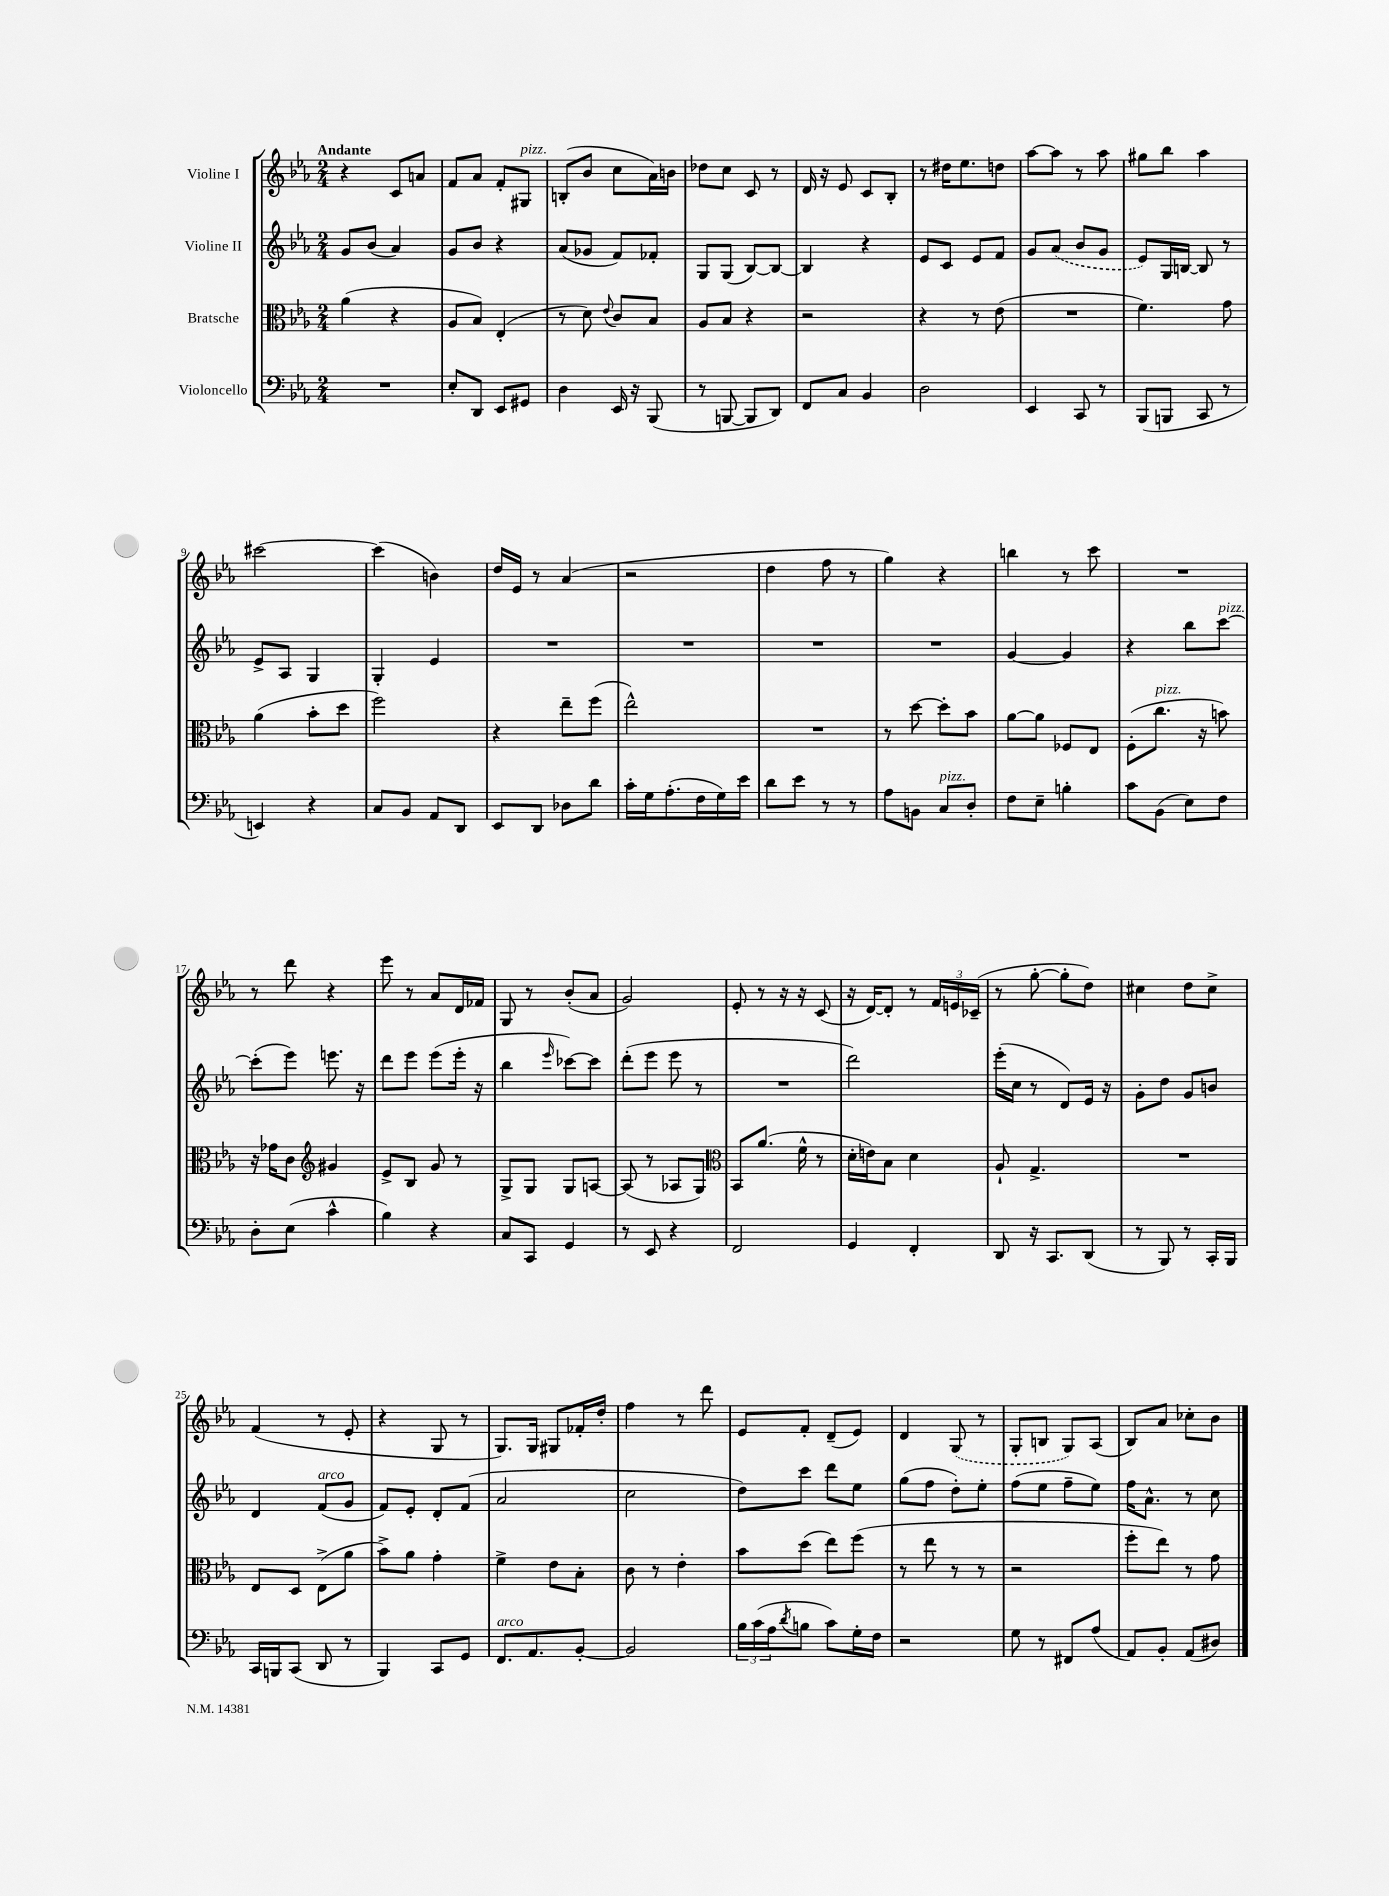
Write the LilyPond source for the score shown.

<<
\new StaffGroup <<
\new Staff = "s0" \with { instrumentName = "Violine I" } {
    \clef treble \key ees \major \numericTimeSignature \time 2/4 \tempo "Andante"
    r4 c'8 a'8 |
    f'8 aes'8 f'8-. gis8^\markup { \italic "pizz." } |
    b8-.( bes'8 c''8 aes'16) b'16 |
    des''8 c''8 c'8 r8 |
    d'16 r16 ees'8 c'8 bes8-. |
    r8 dis''16 ees''8. d''8 |
    aes''8~ aes''8 r8 aes''8 |
    gis''8 bes''8 aes''4 |
    cis'''2~ |
    cis'''4( b'4) |
    d''16 ees'16 r8 aes'4( |
    r2 |
    d''4 f''8 r8 |
    g''4) r4 |
    b''4 r8 c'''8 |
    R2 |
    r8 d'''8 r4 |
    ees'''8 r8 aes'8 d'16 fes'16 |
    g8 r8 bes'8-.( aes'8 |
    g'2) |
    ees'8-. r8 r16 r16 c'8( |
    r16 d'16~) d'8-. r8 \tuplet 3/2 { f'16 e'16 ces'16--( } |
    r8 g''8~-. g''8-. d''8) |
    cis''4 d''8 cis''8-> |
    f'4( r8 ees'8-. |
    r4 g8 r8 |
    g8.) g16 gis8 fes'16-. d''16-. |
    f''4 r8 d'''8 |
    ees'8 f'8-. d'8--( ees'8) |
    d'4 \once \slurDashed g8( r8 |
    g8-. b8 g8) aes8( |
    bes8) aes'8 ces''8-. bes'8 \bar "|." |
}
\new Staff = "s1" \with { instrumentName = "Violine II" } {
    \clef treble \key ees \major \numericTimeSignature \time 2/4
    g'8 bes'8( aes'4) |
    g'8 bes'8 r4 |
    aes'8( ges'8 f'8) fes'8-. |
    g8 g8( bes8~) bes8~ |
    bes4 r4 |
    ees'8 c'8 ees'8 f'8 |
    g'8 \once \slurDashed aes'8( bes'8 g'8 |
    ees'8) g16 b16~ b8 r8 |
    ees'8-> aes8 g4 |
    g4-. ees'4 |
    R2 |
    R2 |
    R2 |
    R2 |
    g'4~ g'4 |
    r4 bes''8 c'''8~^\markup { \italic "pizz." } |
    c'''8-.( ees'''8) e'''8. r16 |
    d'''8 ees'''8 ees'''8( ees'''16-. r16 |
    bes''4 \grace { ees'''16 } ces'''8~) ces'''8 |
    d'''8-.( ees'''8 ees'''8 r8 |
    R2 |
    d'''2) |
    ees'''16-.( c''16 r8 d'8) ees'16 r16 |
    g'8-. d''8 g'8 b'8 |
    d'4 f'8^\markup { \italic "arco" }( g'8 |
    f'8) ees'8-. d'8-. f'8( |
    aes'2 |
    c''2 |
    d''8) c'''8 d'''8 ees''8 |
    g''8( f''8 d''8-.) ees''8-. |
    f''8( ees''8 f''8-- ees''8) |
    f''16 aes'8.-^ r8 c''8 \bar "|." |
}
\new Staff = "s2" \with { instrumentName = "Bratsche" } {
    \clef alto \key ees \major \numericTimeSignature \time 2/4
    aes'4( r4 |
    aes8 bes8) ees4-.( |
    r8 d'8) \appoggiatura { ees'8 } c'8 bes8 |
    aes8 bes8 r4 |
    r2 |
    r4 r8 ees'8( |
    R2 |
    f'4.) g'8 |
    aes'4( bes'8-. d''8 |
    f''2) |
    r4 ees''8-- f''8( |
    ees''2-^) |
    R2 |
    r8 d''8~ d''8-. bes'8 |
    aes'8~ aes'8 fes8 ees8 |
    f8-.( c''8.^\markup { \italic "pizz." } r16 b'8) |
    r16 ges'16 c'8 \clef treble gis'4 |
    ees'8-> bes8 g'8 r8 |
    g8-> g8 g8 a8~ |
    a8( r8 aes8 g8) |
    \clef alto bes,8 aes'8.( f'16-^ r8 |
    d'16-. e'16) bes8 d'4 |
    aes8-! g4.-> |
    R2 |
    ees8 d8 ees8->( aes'8 |
    bes'8->) aes'8 g'4-. |
    f'4-> ees'8 bes8-. |
    c'8 r8 ees'4-. |
    bes'8 d''8( ees''8) f''8( |
    r8 ees''8 r8 r8 |
    r2 |
    f''8-. ees''8) r8 g'8 \bar "|." |
}
\new Staff = "s3" \with { instrumentName = "Violoncello" } {
    \clef bass \key ees \major \numericTimeSignature \time 2/4
    R2 |
    ees8-. d,8 ees,8 gis,8 |
    d4 ees,16 r16 bes,,8( |
    r8 b,,8~ b,,8 d,8) |
    f,8 c8 bes,4 |
    d2 |
    ees,4 c,8 r8 |
    bes,,8( b,,8 c,8 r8 |
    e,4) r4 |
    c8 bes,8 aes,8 d,8 |
    ees,8 d,8 des8 d'8 |
    c'16-. g16 aes8.-.( f16 g16) ees'16 |
    d'8 ees'8 r8 r8 |
    aes8 b,8 c8^\markup { \italic "pizz." } d8-. |
    f8 ees8-- b4-. |
    c'8 bes,8( ees8) f8 |
    d8-. ees8( c'4-^ |
    bes4) r4 |
    c8 c,8 g,4 |
    r8 ees,8 r4 |
    f,2 |
    g,4 f,4-. |
    d,8 r16 c,8. d,8( |
    r8 bes,,8) r8 c,16-. bes,,16 |
    c,16 b,,16 c,8( d,8 r8 |
    bes,,4) c,8 g,8 |
    f,8.^\markup { \italic "arco" } aes,8. bes,8~-. |
    bes,2 |
    \tuplet 3/2 { bes16 c'16( aes16 } \acciaccatura { d'8 } b8 c'8) g16-. f16 |
    r2 |
    g8 r8 fis,8 aes8( |
    aes,8) bes,8-. aes,8( dis8) \bar "|." |
}
>>
>>
